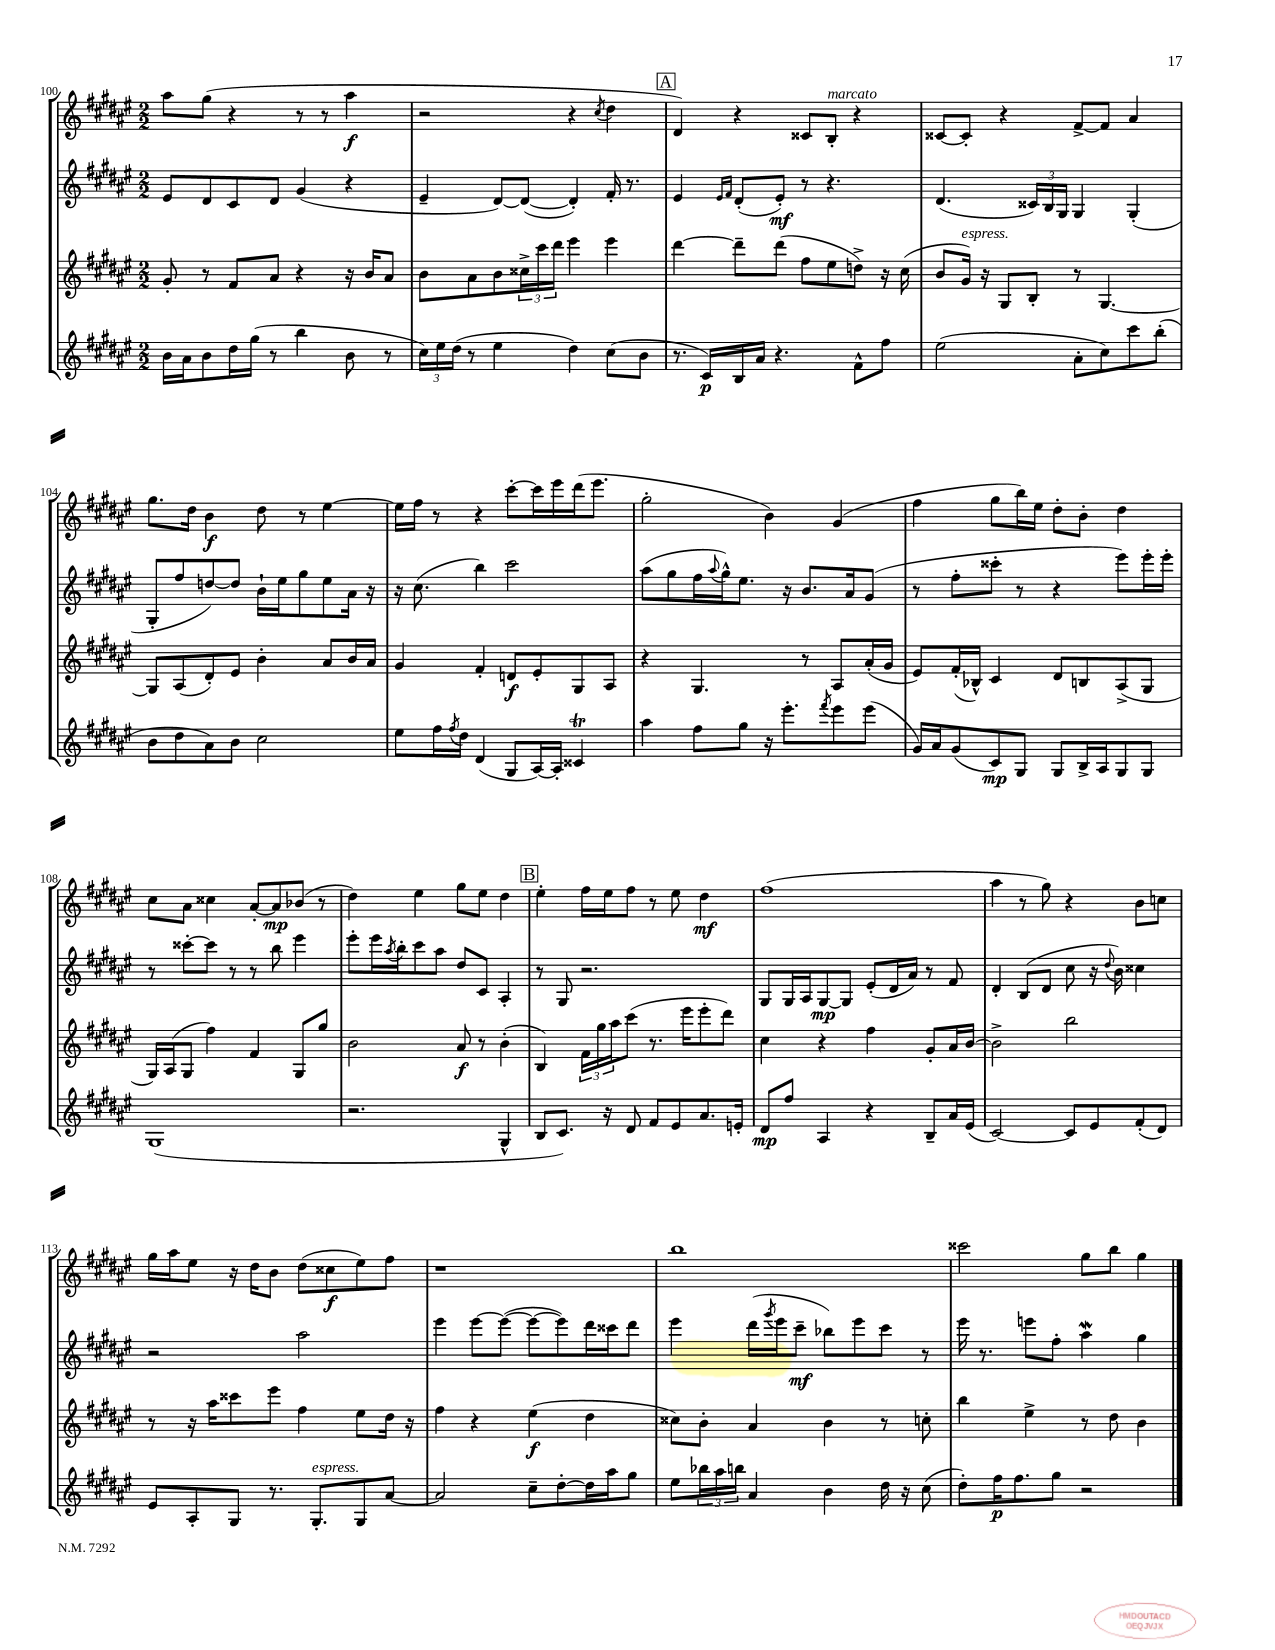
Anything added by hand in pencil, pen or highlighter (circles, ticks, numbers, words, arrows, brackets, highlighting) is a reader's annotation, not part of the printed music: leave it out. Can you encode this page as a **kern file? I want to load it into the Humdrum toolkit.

**kern	**dynam	**kern	**dynam	**kern	**dynam	**kern	**dynam
*part4	*part4	*part3	*part3	*part2	*part2	*part1	*part1
*staff4	*staff4	*staff3	*staff3	*staff2	*staff2	*staff1	*staff1
*clefG2	*	*clefG2	*	*clefG2	*	*clefG2	*
*k[f#c#g#d#a#e#]	*	*k[f#c#g#d#a#e#]	*	*k[f#c#g#d#a#e#]	*	*k[f#c#g#d#a#e#]	*
*M2/2	*	*M2/2	*	*M2/2	*	*M2/2	*
=100	=100	=100	=100	=100	=100	=100	=100
16b\LL	.	8g#'/	.	8e#/L	.	8aa#\L	.
16a#\J	.	.	.	.	.	.	.
8b\	.	8r	.	8d#/	.	(8gg#\J	.
16dd#\L	.	8f#/L	.	8c#/	.	4r	.
(16gg#\JJ	.	.	.	.	.	.	.
8r	.	8a#/J	.	8d#/J	.	.	.
4bb\	.	4r	.	(4g#/	.	8r	.
.	.	.	.	.	.	8r	.
8b\	.	16r	.	4r	.	4aa#\	f
.	.	16b/KL	.	.	.	.	.
8r	.	8a#/J	.	.	.	.	.
=101	=101	=101	=101	=101	=101	=101	=101
24cc#\LL)	.	8b\L	.	4e#~/	.	2r	.
24ee#\	.	.	.	.	.	.	.
(24dd#\JJ	.	.	.	.	.	.	.
8r	.	8a#\	.	.	.	.	.
4ee#\	.	8b\	.	[8d#/L)	.	.	.
.	.	24cc##X^\L	.	(8d#/J_	.	.	.
.	.	24ccc#\	.	.	.	.	.
.	.	24ddd#\JJ	.	.	.	.	.
4dd#\)	.	4eee#\	.	4d#'/])	.	4r	.
.	.	.	.	.	.	8qcc#/	.
(8cc#\L	.	4eee#\	.	16f#'/	.	4dd#\	.
.	.	.	.	8.r	.	.	.
8b\J	.	.	.	.	.	.	.
!!LO:REH:place=s1:t=A
=102	=102	=102	=102	=102	=102	=102	=102
8.r	.	[4ddd#\	.	4e#/	.	4d#/)	.
16c#/LL)	p	.	.	.	.	.	.
.	.	.	.	16qqe#/LL	.	.	.
.	.	.	.	16qqf#/JJ	.	.	.
16B/	.	8ddd#~\L]	.	(8d#'/L	.	4r	.
16a#/JJ	.	.	.	.	.	.	.
4.r	.	(8ddd#\J	.	8e#'/J)	mf	.	.
.	.	8ff#\L	.	8r	.	8c##X/L	.
!	!	!	!	!	!	!LO:TX:a:i:t=marcato	!
.	.	8ee#\	.	4.r	.	8B'/J	.
8f#^^\L	.	8ddn^\J)	.	.	.	4r	.
8ff#\J	.	16r	.	.	.	.	.
.	.	(16cc#\	.	.	.	.	.
=103	=103	=103	=103	=103	=103	=103	=103
(2ee#\	.	8b/L	.	(4.d#/	.	[8c##X/L	.
!	!	!LO:TX:a:i:t=espress.	!	!	!	!	!
.	.	16g#/Jk)	.	.	.	8c##'/J]	.
.	.	16r	.	.	.	.	.
.	.	8G#/L	.	.	.	4r	.
.	.	8B'/J	.	24c##X/LL)	.	.	.
.	.	.	.	24B/	.	.	.
.	.	.	.	24G#/JJ	.	.	.
8a#'\L	.	8r	.	4G#/	.	[8f#^/L	.
8cc#\)	.	[4.G#/	.	.	.	8f#/J]	.
8ccc#\	.	.	.	(4G#'/	.	4a#/	.
(8bb'\J	.	.	.	.	.	.	.
!!LO:LB:g=z
=104	=104	=104	=104	=104	=104	=104	=104
8b\L	.	8G#/L]	.	8G#'/L	.	8.gg#\L	.
8dd#\	.	(8A#/	.	8ff#/	.	.	.
.	.	.	.	.	.	16dd#\Jk	.
8a#\)	.	8d#'/)	.	[8ddn/)	.	4b\	f
8b\J	.	8e#/J	.	8dd/J]	.	.	.
2cc#\	.	4b'\	.	16b`\LL	.	8dd#\	.
.	.	.	.	16ee#\J	.	.	.
.	.	.	.	8gg#\	.	8r	.
.	.	8a#/L	.	8ee#\	.	[4ee#\	.
.	.	16b/L	.	16a#\Jk	.	.	.
.	.	16a#/JJ	.	16r	.	.	.
=105	=105	=105	=105	=105	=105	=105	=105
8ee#\L	.	4g#/	.	16r	.	16ee#\LL]	.
.	.	.	.	(8.cc#\	.	16ff#\JJ	.
16ff#\L	.	.	.	.	.	8r	.
8qff#/	.	.	.	.	.	.	.
16dd#\JJ	.	.	.	.	.	.	.
(4d#/	.	4f#'/	.	4bb\)	.	4r	.
8G#/L	.	8dn/L	f	2ccc#\	.	[8ccc#'\L	.
[16A#/L)	.	8e#'/	.	.	.	16ccc#\L]	.
16A#'/JJ]	.	.	.	.	.	16eee#\	.
4c##Xt/	.	8G#/	.	.	.	(16ddd#\J	.
.	.	.	.	.	.	8.eee#\J	.
.	.	8A#/J	.	.	.	.	.
=106	=106	=106	=106	=106	=106	=106	=106
4aa#\	.	4r	.	(8aa#\L	.	2gg#'\	.
.	.	.	.	8gg#\	.	.	.
8ff#\L	.	4.G#/	.	16ff#\L	.	.	.
.	.	.	.	8qqaa#/	.	.	.
.	.	.	.	16gg#^^\J)	.	.	.
8gg#\J	.	.	.	8.ee#\J	.	.	.
16r	.	.	.	.	.	4b\)	.
8.eee#'\L	.	.	.	16r	.	.	.
.	.	8r	.	8.b/L	.	.	.
8qfff#/	.	.	.	.	.	.	.
8eee#\	.	8A#/L	.	.	.	(4g#/	.
.	.	.	.	16a#/k	.	.	.
(8eee#\J	.	(16a#'/L	.	(8g#/J	.	.	.
.	.	16g#/JJ	.	.	.	.	.
=107	=107	=107	=107	=107	=107	=107	=107
16g#/LL)	.	8e#/L)	.	8r	.	4ff#\	.
16a#/J	.	.	.	.	.	.	.
(8g#/	.	(16f#'/L	.	8ff#'\L	.	.	.
.	.	16B-X^^/JJ)	.	.	.	.	.
8c#/)	mp	4c#/	.	8ccc##X'\J	.	8gg#\L	.
8G#/J	.	.	.	8r	.	16bb\L)	.
.	.	.	.	.	.	16ee#\JJ	.
8G#/L	.	8d#/L	.	4r	.	8dd#'\L	.
16B^/L	.	8Bn/	.	.	.	8b'\J	.
16A#/J	.	.	.	.	.	.	.
8G#/	.	(8A#^/	.	8eee#\L)	.	4dd#\	.
8G#/J	.	8G#/J	.	16eee#'\L	.	.	.
.	.	.	.	16eee#'\JJ	.	.	.
!!LO:LB:g=z
=108	=108	=108	=108	=108	=108	=108	=108
(1G#	.	16G#/LL)	.	8r	.	8cc#\L	.
.	.	(16A#/J	.	.	.	.	.
.	.	8G#/J	.	[8ccc##X'\L	.	8a#\J	.
.	.	4ff#\)	.	8ccc##\J]	.	4cc##X\	.
.	.	.	.	8r	.	.	.
.	.	4f#/	.	8r	.	[8a#'/L	.
.	.	.	.	8bb\	.	8a#/]	mp
.	.	8G#/L	.	4eee#\	.	(8b-X/J	.
.	.	8gg#/J	.	.	.	8r	.
=109	=109	=109	=109	=109	=109	=109	=109
2.r	.	2b\	.	8eee#'\L	.	4dd#\)	.
.	.	.	.	16eee#\L	.	.	.
.	.	.	.	8qaa#/	.	.	.
.	.	.	.	16bb'\J	.	.	.
.	.	.	.	8ccc#\	.	4ee#\	.
.	.	.	.	8aa#\J	.	.	.
.	.	8a#/	f	8dd#/L	.	8gg#\L	.
.	.	8r	.	8c#/J	.	8ee#\J	.
4G#^^/	.	(4b'\	.	4A#'/	.	4dd#\	.
!!LO:REH:place=s1:t=B
=110	=110	=110	=110	=110	=110	=110	=110
8B/L	.	4B/)	.	8r	.	4ee#'\	.
8.c#/J)	.	.	.	8G#/	.	.	.
.	.	24f#\LL	.	2.r	.	16ff#\LL	.
.	.	24gg#\	.	.	.	.	.
16r	.	.	.	.	.	16ee#\J	.
.	.	24aa#\J	.	.	.	.	.
8d#/	.	(8ccc#\J	.	.	.	8ff#\J	.
8f#/L	.	8.r	.	.	.	8r	.
8e#/	.	.	.	.	.	8ee#\	.
.	.	16eee#\KL	.	.	.	.	.
8.a#/	.	8eee#'\	.	.	.	4dd#\	mf
.	.	8ddd#\J)	.	.	.	.	.
16en'/Jk	.	.	.	.	.	.	.
=111	=111	=111	=111	=111	=111	=111	=111
8d#/L	mp	4cc#\	.	8G#/L	.	(1ff#	.
8ff#/J	.	.	.	16G#/L	.	.	.
.	.	.	.	16A#/J	.	.	.
4A#/	.	4r	.	[8G#/	mp	.	.
.	.	.	.	8G#/J]	.	.	.
4r	.	4ff#\	.	(8e#'/L	.	.	.
.	.	.	.	16d#/L	.	.	.
.	.	.	.	16a#/JJ)	.	.	.
8B~/L	.	8g#'/L	.	8r	.	.	.
16a#/L	.	16a#/L	.	8f#/	.	.	.
(16e#/JJ	.	[16b/JJ	.	.	.	.	.
=112	=112	=112	=112	=112	=112	=112	=112
[2c#/)	.	2b^\]	.	4d#'/	.	4aa#\	.
.	.	.	.	(8B/L	.	8r	.
.	.	.	.	8d#/J	.	8gg#\)	.
8c#/L]	.	2bb\	.	8cc#\	.	4r	.
8e#/	.	.	.	16r	.	.	.
.	.	.	.	8qqdd#/	.	.	.
.	.	.	.	16b\)	.	.	.
(8f#'/	.	.	.	4cc##X\	.	8b\L	.
8d#/J)	.	.	.	.	.	8ccn\J	.
!!LO:LB:g=z
=113	=113	=113	=113	=113	=113	=113	=113
8e#/L	.	8r	.	2r	.	16gg#\LL	.
.	.	.	.	.	.	16aa#\J	.
8A#'/	.	16r	.	.	.	8ee#\J	.
.	.	16aa#\KL	.	.	.	.	.
8G#/J	.	8ccc##X\	.	.	.	16r	.
.	.	.	.	.	.	16dd#\KL	.
8.r	.	8eee#\J	.	.	.	8b\J	.
.	.	4ff#\	.	2aa#\	.	(8dd#\L	.
!LO:TX:a:i:t=espress.	!	!	!	!	!	!	!
8.G#'/L	.	.	.	.	.	.	.
.	.	.	.	.	.	8cc##X\	f
8G#/	.	8ee#\L	.	.	.	8ee#\)	.
[8a#/J	.	16dd#\Jk	.	.	.	8ff#\J	.
.	.	16r	.	.	.	.	.
=114	=114	=114	=114	=114	=114	=114	=114
2a#/]	.	4ff#\	.	4eee#\	.	1r	.
.	.	4r	.	[8eee#\L	.	.	.
.	.	.	.	(8eee#\J_	.	.	.
8cc#~\L	.	(4ee#\	f	8eee#\L_	.	.	.
[8dd#'\	.	.	.	8eee#\])	.	.	.
16dd#\L]	.	4dd#\	.	16ddd#\L	.	.	.
16aa#\J	.	.	.	16ccc##X\J	.	.	.
8gg#\J	.	.	.	8ddd#\J	.	.	.
=115	=115	=115	=115	=115	=115	=115	=115
8ee#\L	.	8cc##X\L)	.	4eee#\	.	1bb	.
24bb-X\L	.	8b'\J	.	.	.	.	.
24aa#\	.	.	.	.	.	.	.
24bbn\JJ	.	.	.	.	.	.	.
4a#/	.	4a#/	.	(16ddd#\LL	.	.	.
.	.	.	.	8qggg#/	.	.	.
.	.	.	.	16eee#\J	.	.	.
.	.	.	.	8ccc#~\J	mf	.	.
4b\	.	4b\	.	8bb-X\L)	.	.	.
.	.	.	.	8eee#\	.	.	.
16dd#\	.	8r	.	8ccc#\J	.	.	.
16r	.	.	.	.	.	.	.
(8cc#\	.	8ccn'\	.	8r	.	.	.
=116	=116	=116	=116	=116	=116	=116	=116
8dd#'\L)	.	4bb\	.	16eee#\	.	2ccc##X\	.
.	.	.	.	8.r	.	.	.
16ff#\K	p	.	.	.	.	.	.
8.ff#\	.	.	.	.	.	.	.
.	.	4ee#^\	.	8eeen\L	.	.	.
8gg#\J	.	.	.	8ff#'\J	.	.	.
2r	.	8r	.	4aa#W\	.	8gg#\L	.
.	.	8dd#\	.	.	.	8bb\J	.
.	.	4b\	.	4gg#\	.	4gg#\	.
==	==	==	==	==	==	==	==
*-	*-	*-	*-	*-	*-	*-	*-
